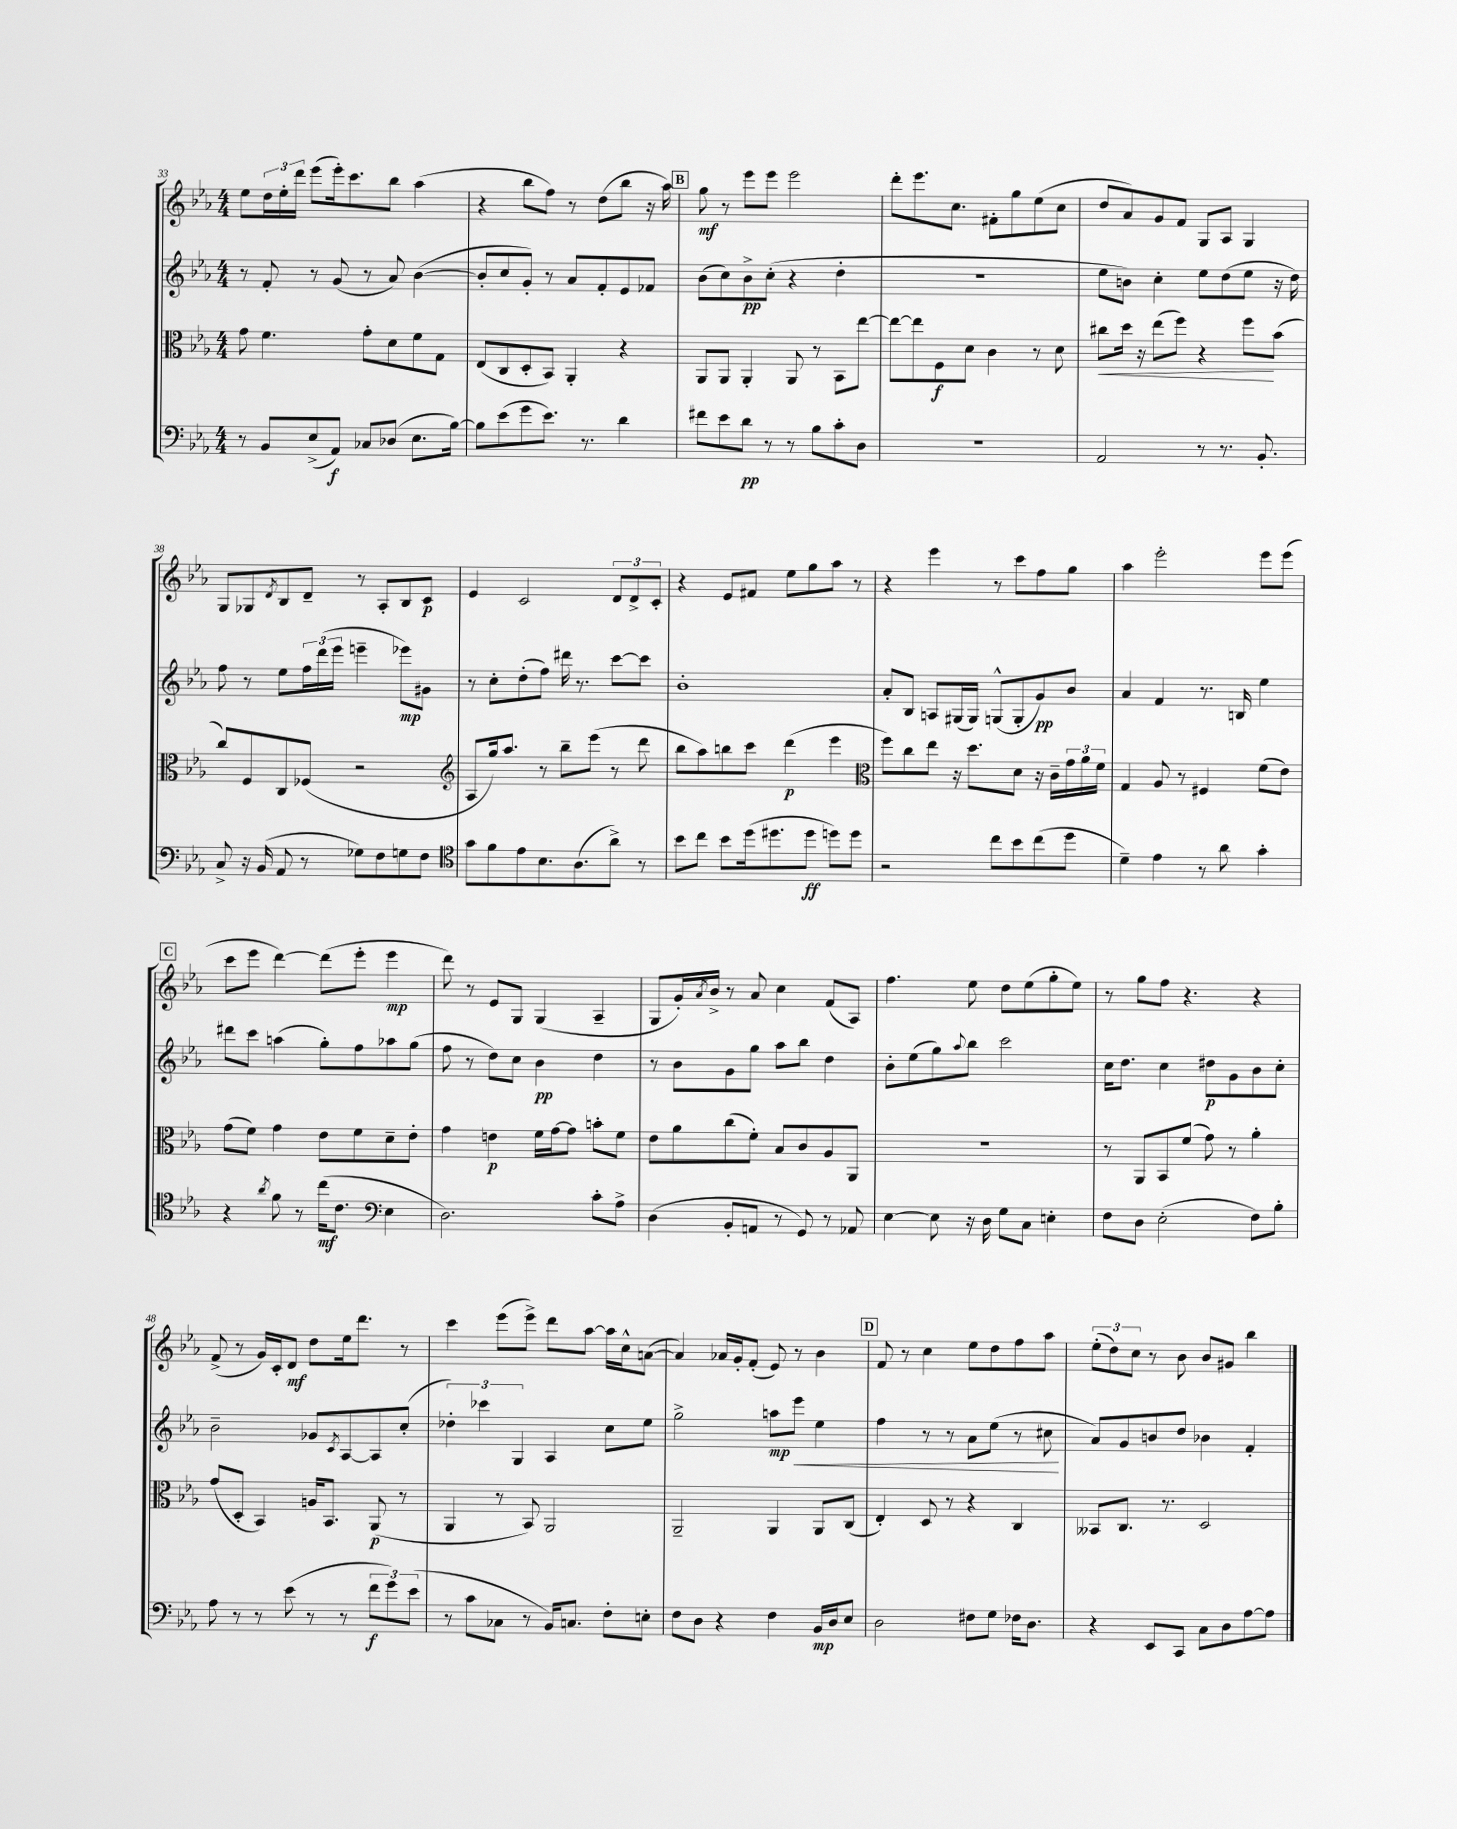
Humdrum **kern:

**kern	**kern	**kern	**kern
*staff4	*staff3	*staff2	*staff1
*clefF4	*clefC3	*clefG2	*clefG2
*k[b-e-a-]	*k[b-e-a-]	*k[b-e-a-]	*k[b-e-a-]
*M4/4	*M4/4	*M4/4	*M4/4
8r	8g	8r	8ee-
8BB-	4.f	8f'	24dd
.	.	.	24ee-'
.	.	.	24ddd
(8E-^	.	8r	(8eee-
8AA-)	.	(8g	16eee-')
.	.	.	8.ccc
8C-	8g'	8r	.
(8D-	8d	8a-)	8bb-
8.E-	8f	([4b-	(4aa-
.	8G	.	.
[16B-)	.	.	.
=	=	=	=
8B-]	(8E-	8b-']	4r
(8e-	8C	8cc	.
8g	8D'	8g')	8bb-
8.e-)	8BB-)	8r	8ff)
.	4AA-'	8a-	8r
8.r	.	.	.
.	.	8f'	(8dd
4d	4r	8e-	8bb-
.	.	8f-	16r
.	.	.	16aa-)
=	=	=	=
8f#	8AA-	(8b-	8gg
8e-	8AA-	8cc)	8r
8d	4AA-'	8b-^	8eee-
8r	.	(8cc'	8eee-
8r	8AA-	4r	2eee-
8B-	8r	.	.
8c'	8BB-	4dd'	.
8D	[8ee-	.	.
=	=	=	=
1r	8ee-_	1r	8ddd'
.	8ee-]	.	8.eee-
.	8F	.	.
.	.	.	8.cc
.	8d	.	.
.	4c	.	8f#'
.	.	.	8gg
.	8r	.	(8ee-
.	8d	.	8cc
=	=	=	=
2AA-	8cc#	8ee-	8dd
.	16dd	8b)	8a-)
.	16r	.	.
.	(8ee-	4cc'	8g
.	8ff)	.	8f
8r	4r	8ee-	8G
8.r	.	(8dd	8A-
.	8ff	8ee-	4G
8.BB-'	.	.	.
.	(8b-	16r	.
.	.	16dd)	.
=	=	=	=
8C^	8cc)	8ff	8G
16r	8F	8r	8G-
(16BB-	.	.	.
.	.	.	8qd
8AA-	8C	8ee-	8B-
8r	(8F-	24ff	8d~
.	.	(24ddd	.
.	.	24eee-	.
8G-)	2r	4eee~	8r
8F	.	.	8A-'
8G	.	8eee-)	8B-
8F	.	8g#	8c
=	=	=	=
*clefC4	*clefG2	*	*
8g	8A-	8r	4e-
8f	16gg)	8cc'	.
.	8.aa-	.	.
8e-	.	(8dd'	2c
8.B-	8r	8ff)	.
.	8bb-~	16ddd#	.
(8.A-	.	8.r	.
.	(8eee-	.	.
8a-^)	8r	[8ccc	12d
.	.	.	12d^
8r	8ddd	8ccc]	.
.	.	.	12c'
=	=	=	=
8b-	8bb-	1b-'	4r
8cc	8aa-)	.	.
8b-	8bb	.	8e-
(16dd	8ccc	.	8f#
8.dd#	.	.	.
.	(4ddd	.	8ee-
8dd#	.	.	8gg
8dd)	4eee-	.	8aa-
8dd	.	.	8r
=	=	=	=
*	*clefC3	*	*
2r	8ff)	8a-'	4r
.	8cc	8B-	.
.	8ee-	8A	4eee-
.	16r	(16G#	.
.	8.dd	16G#)	.
8cc	.	(8G^^	8r
8b-	8d	8G'	8ccc
(8cc	16r	8g)	8ff
.	16c~	.	.
8dd	24g	8b-	8gg
.	24a-	.	.
.	24f	.	.
=	=	=	=
4d~)	4G	4a-	4aa-
4e-	8A-	4f	2eee-'
.	8r	.	.
8r	4F#	8.r	.
8a-	.	.	.
.	.	16B	.
4g'	(8f	4ee-	8eee-
.	8e-)	.	(8eee-
=	=	=	=
4r	(8g	8ddd#	8ccc
.	8f)	8ccc	8eee-
8qa-	.	.	.
8f	4g	(4aa	[4ddd)
8r	.	.	.
(16cc	8e-	8gg')	(8ddd]
8.c	.	.	.
.	8f	8ff	8eee-'
*clefF4	*	*	*
4E-	8d~	8aa-	4eee-
.	8e-'	(8gg	.
=	=	=	=
2.D)	4g	8ff	8ddd)
.	.	8r	8r
.	4e	8dd)	8e-
.	.	8cc	8G
.	16f	4b-	(4G
.	[16g	.	.
.	8g]	.	.
8c'	8b'	4dd	4A-~
8A-^	8f	.	.
=	=	=	=
(4D	8e-	8r	8G
.	8a-	8b-	16g')
.	.	.	8qa-
.	.	.	16b-^
8BB-'	(8cc	8g	8r
8AA	8f')	8gg	8a-
8r	8B-	8aa-	4cc
8GG)	8c	8bb-	.
8r	8A-	4dd	(8f
8AA-	8AA-	.	8A-)
=	=	=	=
[4E-	1r	8b-'	4.ff
.	.	(8ee-	.
8E-]	.	8gg)	.
.	.	8qqaa-	.
16r	.	8bb-	8ee-
16D	.	.	.
8G	.	2ccc	8dd
8C	.	.	(8ee-
4E'	.	.	8gg'
.	.	.	8ee-)
=	=	=	=
8F	8r	16cc	8r
.	.	8.dd	.
8D	8AA-	.	8gg
(2E-'	8BB-	4cc	8ff
.	(8f	.	4.r
.	8g)	8dd#	.
.	8r	8g	.
8F)	4a-'	8b-	4r
8B-'	.	8cc'	.
=	=	=	=
8A-	(8g	2b-~	(8f^
8r	8D'	.	8r
8r	4BB-)	.	16g)
.	.	.	16c'
(8e-	.	.	8d
8r	16A	8g-	8dd
.	8.BB-	.	.
.	.	8qc	.
8r	.	[8A-	16ee-
.	.	.	8.ddd
12f	(8AA-	8A-]	.
12g)	.	.	.
.	8r	(8cc'	8r
(12e-	.	.	.
=	=	=	=
8r	4AA-	6dd-')	4ccc
8c	.	.	.
.	.	6ccc-	.
8C-	8r	.	(8eee-
.	.	6G	.
8r	8BB-)	.	8eee-^)
16BB-)	2AA-	4A-	8ddd
8.C	.	.	.
.	.	.	[8aa-
8F'	.	8cc	16aa-]
.	.	.	16cc^^
8E'	.	8ee-	([8a
=	=	=	=
8F	2AA-~	2gg^	4a])
8D	.	.	.
4r	.	.	16a-
.	.	.	16g'
.	.	.	(8f'
4F	4AA-	8aa	8e-)
.	.	8eee-	8r
16BB-	8AA-	4ee-	4b-
16D	.	.	.
8E-	(8C	.	.
=	=	=	=
2D	4E-')	4ff	8f
.	.	.	8r
.	8D	8r	4cc
.	8r	8r	.
8F#	4r	8a-	8ee-
8G	.	(8ee-	8dd
16F-	4C	8r	8ff
8.D	.	.	.
.	.	8cc#	8aa-
=	=	=	=
4r	8BB--	8a-)	(12ee-'
.	.	.	12dd)
.	8.C	8g	.
.	.	.	12cc
8EE-	.	8b	8r
.	8.r	.	.
8CC	.	8dd	8b-
8C	2D	4b-	8b-
8D	.	.	8g#
[8A-	.	4f'	4bb-
8A-]	.	.	.
==	==	==	==
*-	*-	*-	*-
